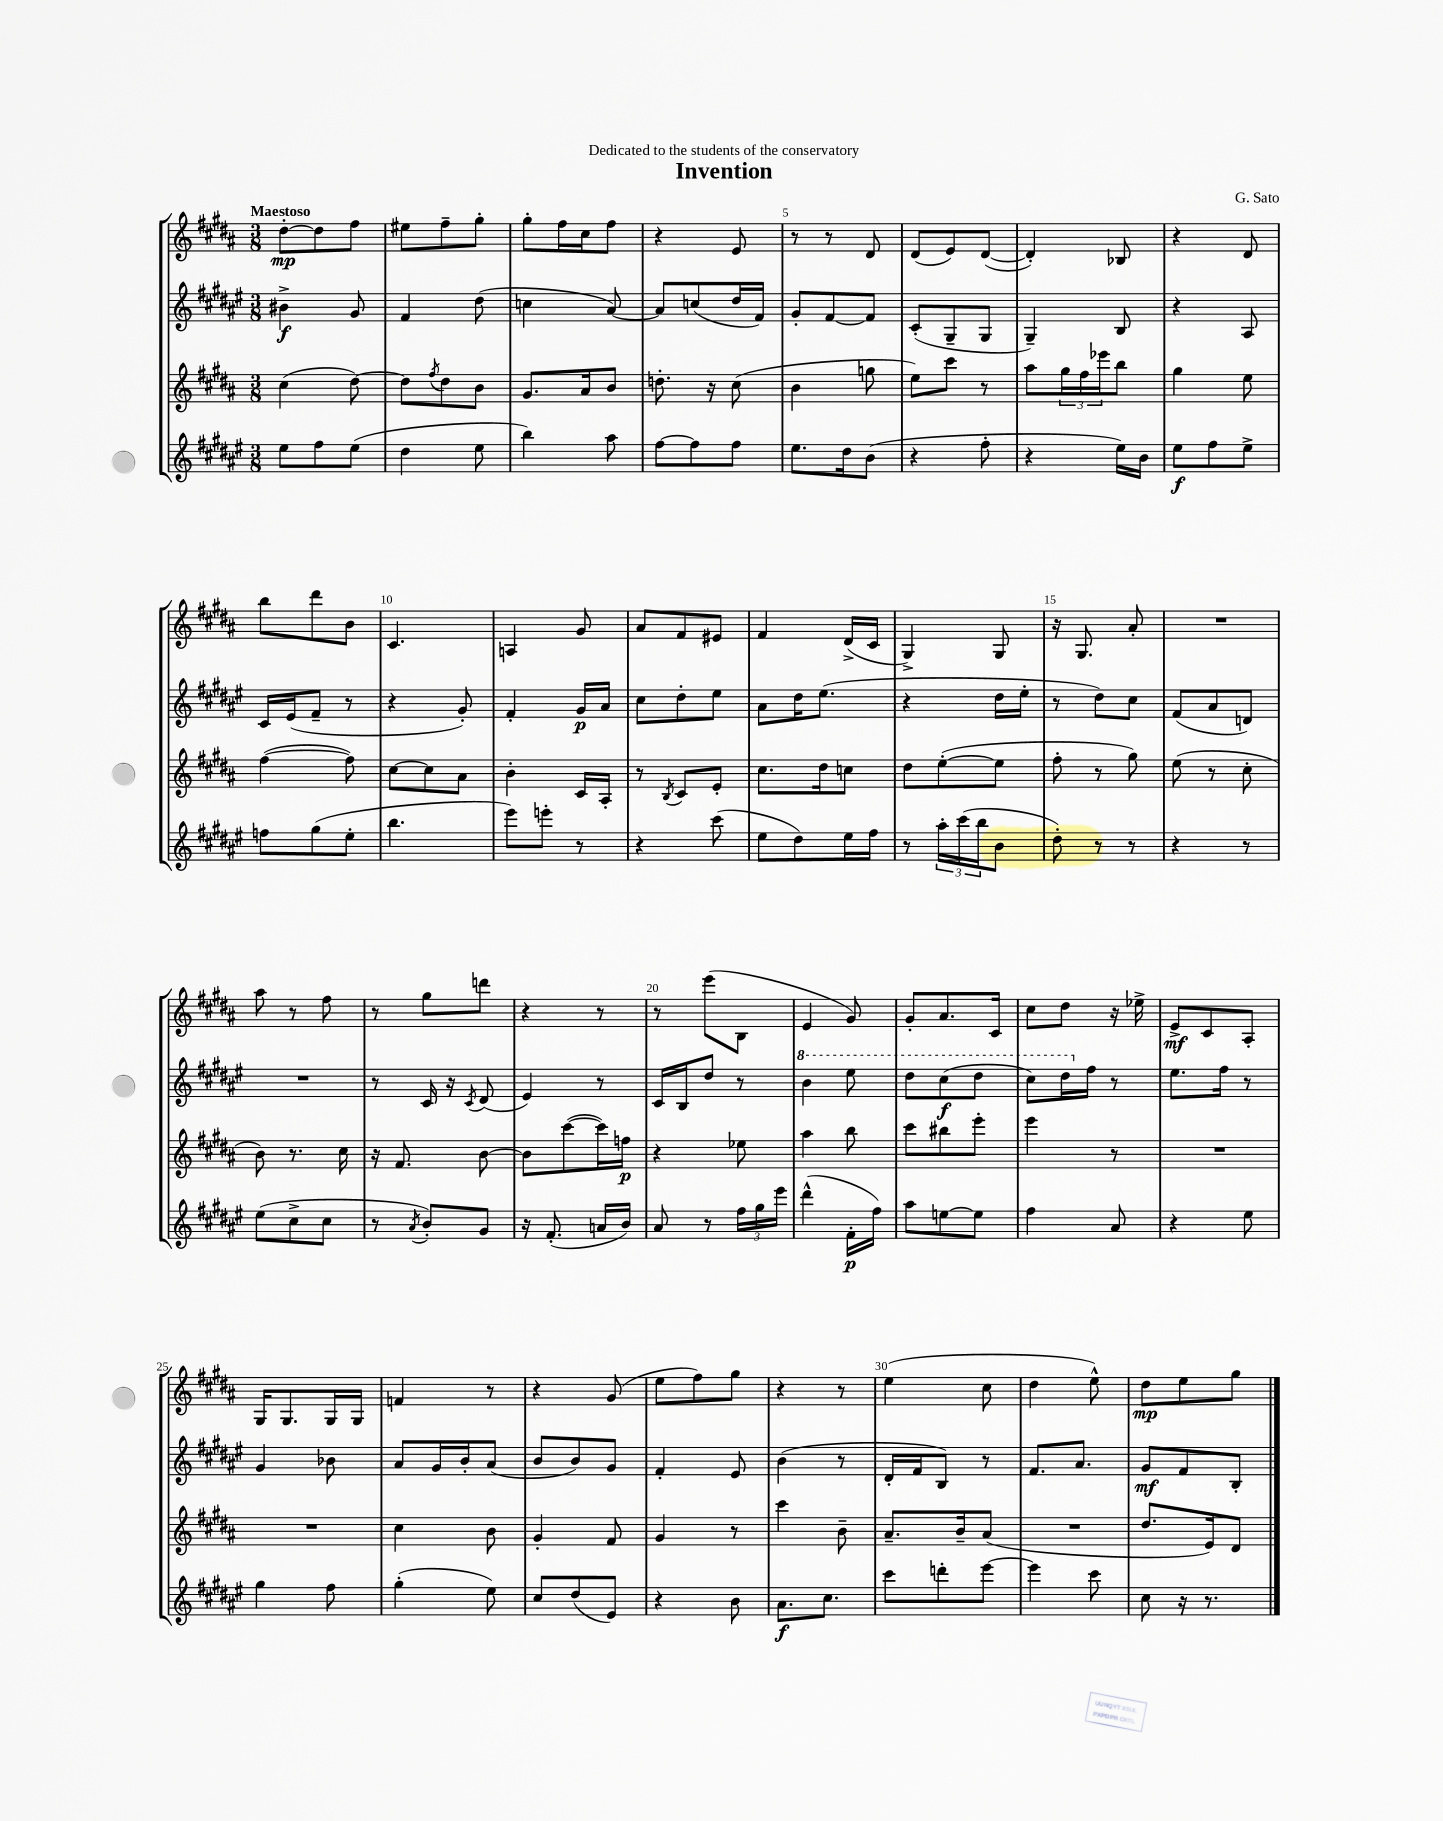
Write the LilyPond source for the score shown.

\header { title = "Invention" composer = "G. Sato" dedication = "Dedicated to the students of the conservatory" }
<<
\new StaffGroup <<
\new Staff = "s0" {
    \clef treble \key b \major \numericTimeSignature \time 3/8 \tempo "Maestoso"
    dis''8~-.\mp dis''8 fis''8 |
    eis''8 fis''8-- gis''8-. |
    gis''8-. fis''16 cis''16 fis''8 |
    r4 e'8 |
    r8 r8 dis'8 |
    dis'8( e'8) dis'8~( |
    dis'4-.) bes8 |
    r4 dis'8 |
    b''8 dis'''8 b'8 |
    cis'4. |
    a4 gis'8 |
    ais'8 fis'8 eis'8 |
    fis'4 dis'16->( cis'16 |
    gis4->) gis8 |
    r16 gis8. ais'8-. |
    R4. |
    ais''8 r8 fis''8 |
    r8 gis''8 d'''8 |
    r4 r8 |
    r8 e'''8( b8 |
    e'4 gis'8) |
    gis'8-. ais'8. cis'16 |
    cis''8 dis''8 r16 ees''16-> |
    e'8->\mf cis'8 ais8-. |
    gis16 gis8. gis16 gis16 |
    f'4 r8 |
    r4 gis'8( |
    e''8 fis''8) gis''8 |
    r4 r8 |
    e''4( cis''8 |
    dis''4 e''8-^) |
    dis''8\mp e''8 gis''8 \bar "|." |
}
\new Staff = "s1" {
    \clef treble \key fis \major \numericTimeSignature \time 3/8
    bis'4->\f gis'8 |
    fis'4 dis''8( |
    c''4 ais'8~) |
    ais'8 c''8( dis''16 fis'16) |
    gis'8-. fis'8~ fis'8 |
    cis'8-.( gis8-- gis8 |
    gis4--) b8 |
    r4 ais8 |
    cis'16 eis'16( fis'8-- r8 |
    r4 gis'8-.) |
    fis'4-. gis'16\p ais'16 |
    cis''8 dis''8-. eis''8 |
    ais'8 dis''16 eis''8.( |
    r4 dis''16 eis''16-. |
    r8 dis''8) cis''8 |
    fis'8( ais'8 d'8) |
    R4. |
    r8 cis'16 r16 \acciaccatura { cis'8 } dis'8( |
    eis'4) r8 |
    cis'16 b16 dis''8 r8 |
    \ottava #1 b''4 eis'''8 |
    dis'''8 cis'''8\f( dis'''8 |
    cis'''8) dis'''16 \ottava #0 fis''16 r8 |
    eis''8. fis''16 r8 |
    gis'4 bes'8 |
    ais'8 gis'16 b'16-. ais'8( |
    b'8 b'8) gis'8 |
    fis'4-. eis'8 |
    b'4( r8 |
    dis'16-. fis'16 b8) r8 |
    fis'8. ais'8. |
    gis'8\mf fis'8 b8-. \bar "|." |
}
\new Staff = "s2" {
    \clef treble \key b \major \numericTimeSignature \time 3/8
    cis''4( dis''8~) |
    dis''8 \acciaccatura { fis''8 } dis''8 b'8 |
    gis'8. ais'16 b'8 |
    d''8.-. r16 cis''8( |
    b'4 g''8 |
    e''8) cis'''8 r8 |
    ais''8 \tuplet 3/2 { gis''16 fis''16 ees'''16 } b''8 |
    gis''4 e''8 |
    fis''4~( fis''8) |
    cis''8~ cis''8 ais'8 |
    b'4-. cis'16 ais16-. |
    r8 \acciaccatura { b8 } cis'8 e'8-. |
    cis''8. dis''16 c''8 |
    dis''8 e''8~-.( e''8 |
    fis''8-. r8 gis''8) |
    e''8( r8 cis''8-. |
    b'8) r8. cis''16 |
    r16 fis'8. b'8~ |
    b'8 cis'''8~( cis'''16) f''16\p |
    r4 ees''8 |
    ais''4 b''8 |
    cis'''8 bis''8 e'''8-. |
    e'''4 r8 |
    R4. |
    R4. |
    cis''4 b'8 |
    gis'4-. fis'8 |
    gis'4 r8 |
    cis'''4 b'8-- |
    ais'8.-- b'16-- ais'8( |
    R4. |
    dis''8. e'16) dis'8 \bar "|." |
}
\new Staff = "s3" {
    \clef treble \key fis \major \numericTimeSignature \time 3/8
    eis''8 fis''8 eis''8( |
    dis''4 eis''8 |
    b''4) ais''8 |
    fis''8~ fis''8 fis''8 |
    eis''8. dis''16 b'8( |
    r4 fis''8-. |
    r4 eis''16) b'16 |
    eis''8\f fis''8 eis''8-> |
    f''8 gis''8( eis''8-. |
    b''4. |
    eis'''8) e'''8-. r8 |
    r4 cis'''8( |
    eis''8 dis''8) eis''16 fis''16 |
    r8 \tuplet 3/2 { ais''16-. cis'''16( b''16 } b'8 |
    dis''8-.) r8 r8 |
    r4 r8 |
    eis''8( cis''8-> cis''8 |
    r8 \acciaccatura { ais'8 } b'8-.) gis'8 |
    r16 fis'8.-.( a'16 b'16) |
    ais'8 r8 \tuplet 3/2 { fis''16 gis''16 eis'''16 } |
    dis'''4-^( fis'16-.\p fis''16) |
    ais''8 e''8~ e''8 |
    fis''4 ais'8 |
    r4 eis''8 |
    gis''4 fis''8 |
    gis''4-.( eis''8) |
    cis''8 dis''8( eis'8) |
    r4 b'8 |
    ais'8.\f cis''8. |
    cis'''8 d'''8-. eis'''8~ |
    eis'''4 cis'''8 |
    cis''8 r16 r8. \bar "|." |
}
>>
>>
\layout { \context { \Score \override BarNumber.break-visibility = ##(#f #t #t) barNumberVisibility = #(every-nth-bar-number-visible 5) } }
